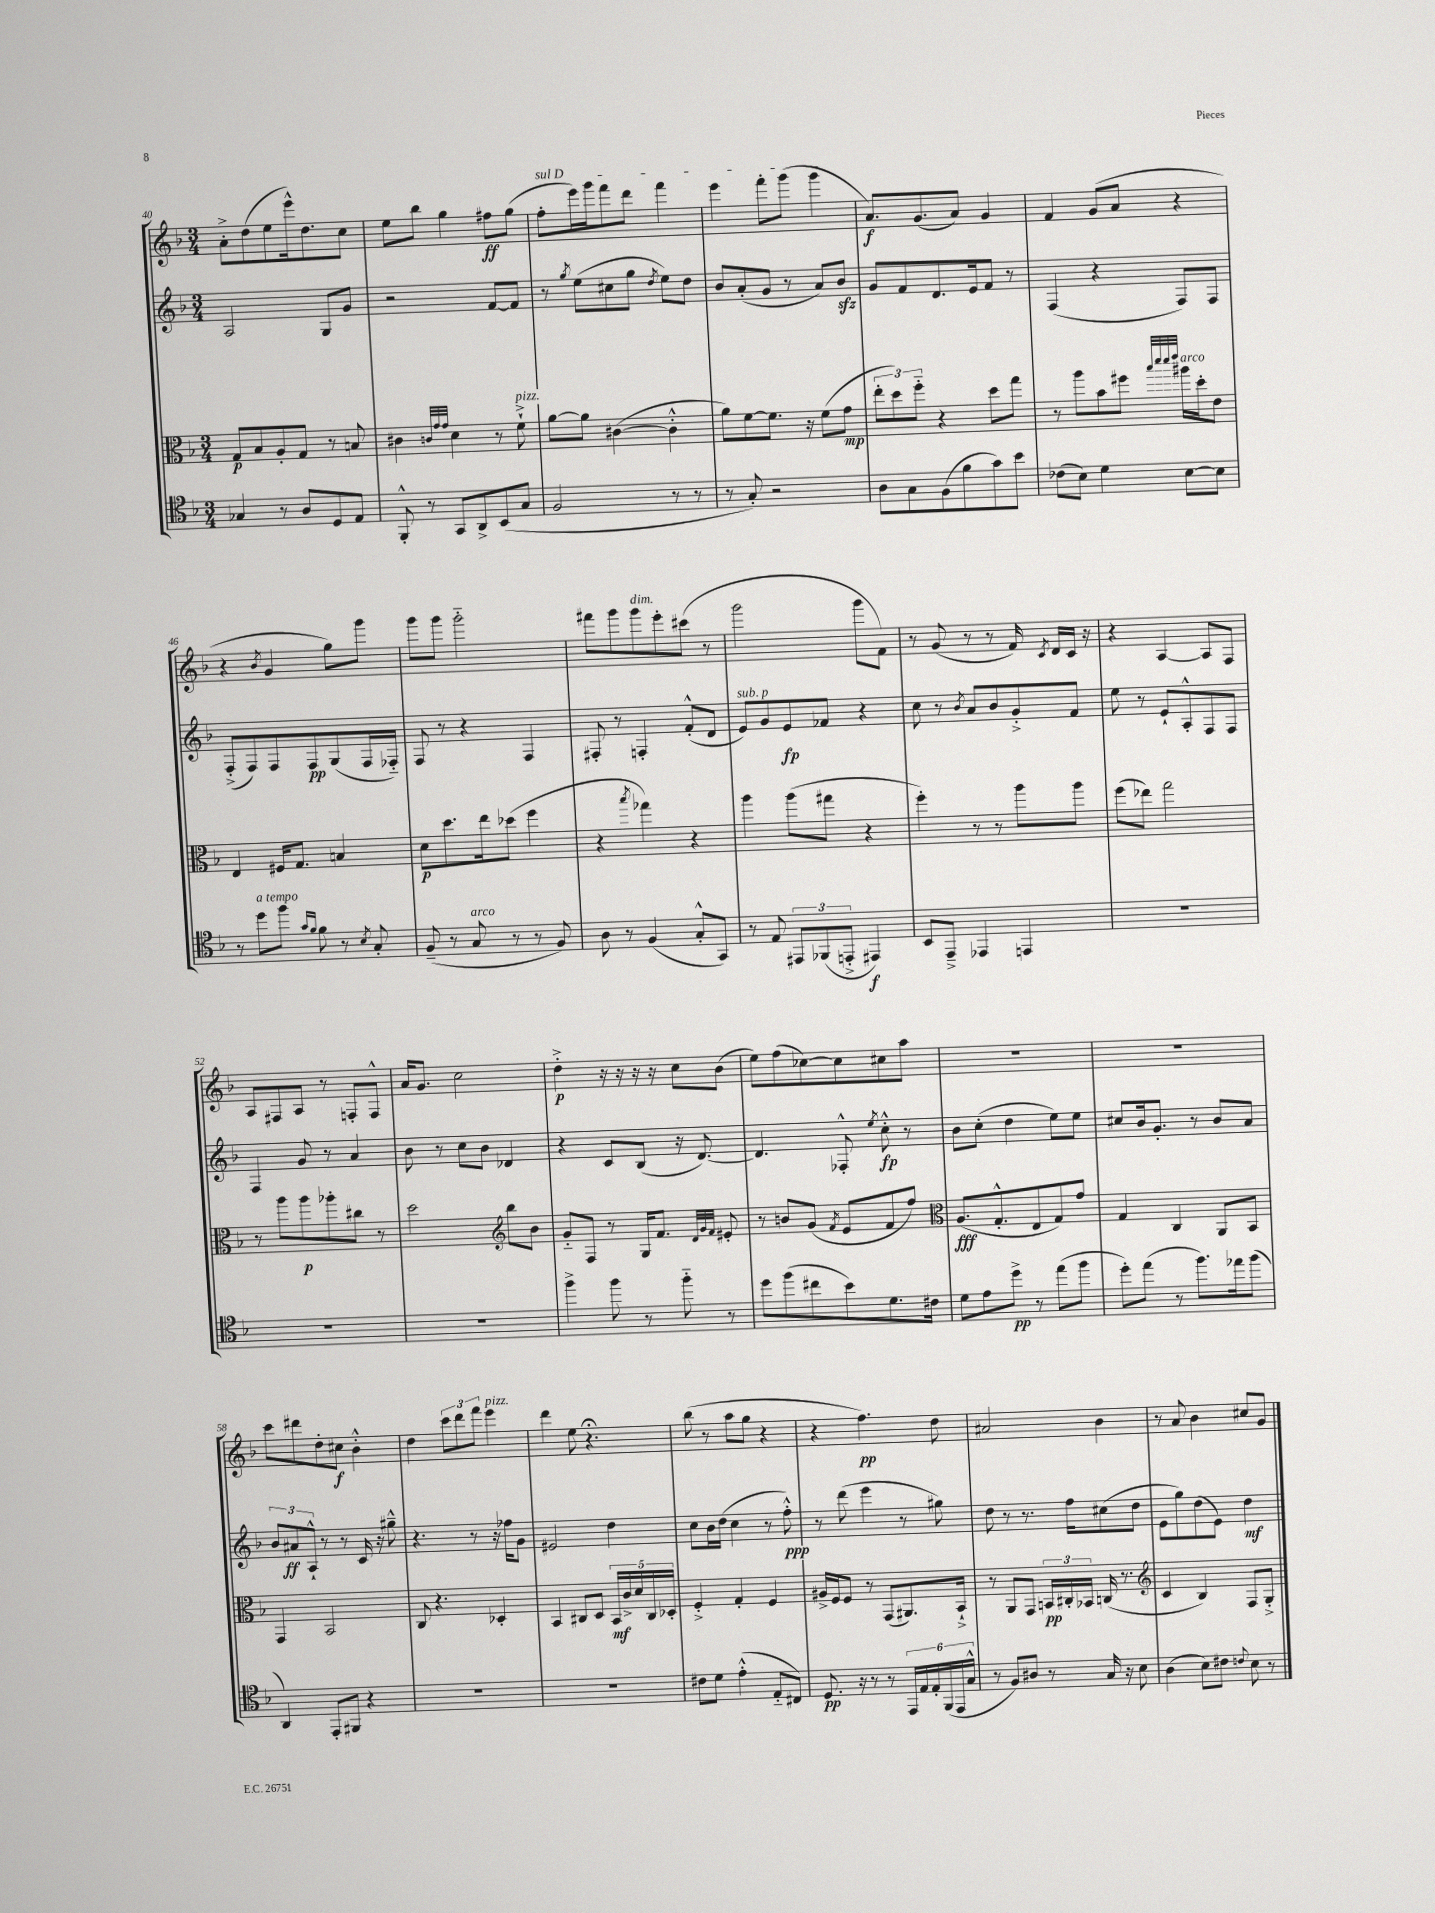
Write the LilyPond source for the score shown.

<<
\new StaffGroup <<
\new Staff = "s0" {
    \clef treble \key f \major \numericTimeSignature \time 3/4
    \autoBeamOff a'8[-.-> d''8( e''8 e'''16-^) d''8. c''8] |
    e''8[ bes''8] g''4 fis''8[\ff g''8]( |
    \once \override TextSpanner.bound-details.left.text = \markup { \italic "sul D" } f''8[-.\startTextSpan e'''16) g'''16 f'''8 d'''8] f'''4 |
    e'''4 f'''8[-. g'''8]( g'''4\stopTextSpan |
    a'8.[\f) g'8.( a'8]) g'4 |
    f'4 g'8[( a'8] r4 |
    r4 \acciaccatura { bes'8 } g'4 g''8[) g'''8] |
    g'''8[ g'''8] g'''2-_ |
    fis'''8[ g'''8 g'''8^\markup { \italic "dim." } e'''8-. cis'''8]( r8 |
    g'''2 g'''8[ f'8]) |
    r8 g'8( r8 r8 f'16) \acciaccatura { c'8 } d'16[ c'16] r16 |
    r4 a4~ a8[ f8] |
    a8[ fis8 a8] r8 f8[-. f8]-^ |
    a'16[ g'8.] c''2 |
    d''4-.->\p r16 r16 r16 r16 c''8[ bes'8]( |
    e''8[) f''8( ces''8~) ces''8 cis''8 a''8] |
    R2. |
    R2. |
    c'''8[ dis'''8 d''8-. cis''8]\f bes'4-.-^ |
    d''4 \tuplet 3/2 { c'''8[ d'''8 f'''8] } e'''4^\markup { \italic "pizz." } |
    d'''4 e''8 r4.\fermata |
    bes''8( r8 a''8[ g''8] r4 |
    r4 f''4.\pp) d''8 |
    ais'2 bes'4 |
    r8 a'8 bes'4 cis''8[ g'8] \bar "|." |
}
\new Staff = "s1" {
    \clef treble \key f \major \numericTimeSignature \time 3/4
    \autoBeamOff a2 g8[ g'8] |
    r2 f'8[~ f'8] |
    r8 \acciaccatura { g''8 } e''8[( cis''8 g''8] \acciaccatura { d''8 } e''8[) d''8] |
    bes'8[ a'8-.( g'8] r8 a'8[) bes'8]\sfz |
    g'8[ f'8 d'8. e'16 f'8] r8 |
    f4( r4 f8[) f8] |
    f8[-.->( f8) f8 f8\pp g8( f16 fes16]-_) |
    f8 r8 r4 f4 |
    fis8-. r8 f4-. f'8[-.-^( d'8] |
    e'8[^\markup { \italic "sub. p" }) g'8 e'8\fp fes'8] r4 |
    c''8 r8 \acciaccatura { bes'8 } a'8[ bes'8 g'8-.-> f'8] |
    e''8 r8 e'8[-! a8-.-^ f8 f8] |
    f4 g'8 r8 a'4 |
    bes'8 r8 c''8[ bes'8] des'4 |
    r4 c'8[ bes8]( r16 d'8.~) |
    d'4. fes8-.-^ \acciaccatura { e''8 } c''8-.-^\fp r8 |
    bes'8[ c''8]-.( d''4 e''8[) e''8] |
    cis''8[ bes'16 g'8.]-. r8 bes'8[ a'8] |
    \tuplet 3/2 { bes'8[ ais'8\ff a8]-!-^ } r8 r8 c'16 r16 gis''8---^ |
    r4. r8 r16 fes''16[ g'8] |
    eis'2 d''4 |
    c''8[ bes'16 d''16]( c''4 r8 f''8-.-^\ppp) |
    r8 d'''8( e'''4 r8 gis''8) |
    d''8 r8 r8. f''16[ cis''8( d''8] |
    e'8[ g''8) d''8( e'8]) d''4\mf \bar "|." |
}
\new Staff = "s2" {
    \clef alto \key f \major \numericTimeSignature \time 3/4
    \autoBeamOff g8[\p bes8 a8-. g8] r8 b8 |
    cis'4 \grace { c'32[ g'32 g'32] } d'4 r8 f'8-!->^\markup { \italic "pizz." } |
    a'8[~ a'8] cis'4~( cis'4-.-^ |
    a'8[) f'8~ f'8.] r16 f'8[( g'8]\mp |
    \tuplet 3/2 { e''8[-. d''8) f''8]-_ } r4 d''8[ g''8] |
    r8 a''8[ bes'8 fis''8] \grace { bes''32[ d'''32 d'''32 e'''32] } ais''16[^\markup { \italic "arco" } d''16-. e'8] |
    e4 fis16[ g8.] b4 |
    d'8[\p d''8. e''16 des''8]( f''4 |
    r4 \acciaccatura { bes''8 } ges''4) r4 |
    a''4 a''8[( gis''8] r4 |
    f''4-.) r8 r8 a''8[ a''8] |
    f''8[( ees''8]) g''2 |
    r8 a''8[ a''8\p aes''8-. cis''8] r8 |
    d''2 \clef treble bes''8[ bes'8] |
    g'8[-_ f8] r8 g16[ f'8.] \grace { d'32[ g'32 f'32] } eis'8-. |
    r8 b'8[ g'8]( \acciaccatura { f'8 } e'8[ f'8 f''8]) |
    \clef alto a8.[\fff( g8.-.-^ e8 g8) g'8] |
    g4 c4 a,8[ bes,8] |
    g,4 bes,2 |
    c8 r4. des4-. |
    bes,4 cis8[ d8] \tuplet 5/4 { bes,16[\mf c'16-> d'16 cis16 des16]-. } |
    f4-.-> g4-. f4 |
    ais16[-> f16 f8] r8 g,8[( ais,8.) bes,16]-!-> |
    r8 a,8[ g,8] \tuplet 3/2 { b,16[\pp cis16-. bes,16] } c16( r8. |
    \clef treble c'4 bes4) f8[ g8]-.-> \bar "|." |
}
\new Staff = "s3" {
    \clef tenor \key f \major \numericTimeSignature \time 3/4
    \autoBeamOff ges4 r8 a8[ d8 e8] |
    f,8-.-^ r8 g,8[ a,8-> bes,8( g8] |
    f2 r8 r8 |
    r8 g8-.) r2 |
    a8[ g8 f8( f'8 g'8) bes'8] |
    ces'8[( bes8]) d'4 bes8[~ bes8] |
    r8 d''8[^\markup { \italic "a tempo" } f''8] \grace { g'16[ f'16] } f'8 r8 \acciaccatura { bes8 } g8-. |
    f8--( r8 g8^\markup { \italic "arco" } r8 r8 f8) |
    a8 r8 f4( g8[-.-^ g,8]) |
    r8 e8 \tuplet 3/2 { eis,8[ fes,8( e,8]-.-> } eis,4\f) |
    bes,8[ e,8]---> ees,4 e,4 |
    R2. |
    R2. |
    R2. |
    f''4-> f''8 r8 f''8-_ r8 |
    d''8[ f''8( cis''8 bes'8) d'8. cis'16] |
    d'8[ e'8 d''8]->\pp r8 e''8[( f''8] |
    d''8[-.) e''8]( r8 f''8.[) ees''16 f''8]( |
    a,4) e,8[-. fis,8] r4 |
    R2. |
    R2. |
    cis'8[ d'8] e'4-.-^( e8[-_ cis8]) |
    d8.\pp r16 r8 r8 \tuplet 6/4 { e,16[ e16 e16-. f,16( e,16 g16]-^ } |
    r8 f8[) ais8] r8 g16 r16 bes8 |
    a4( bes8[) cis'8] \appoggiatura { c'8 } bes8 r8 \bar "|." |
}
>>
>>
\layout { \context { \Score currentBarNumber = #40 } }
